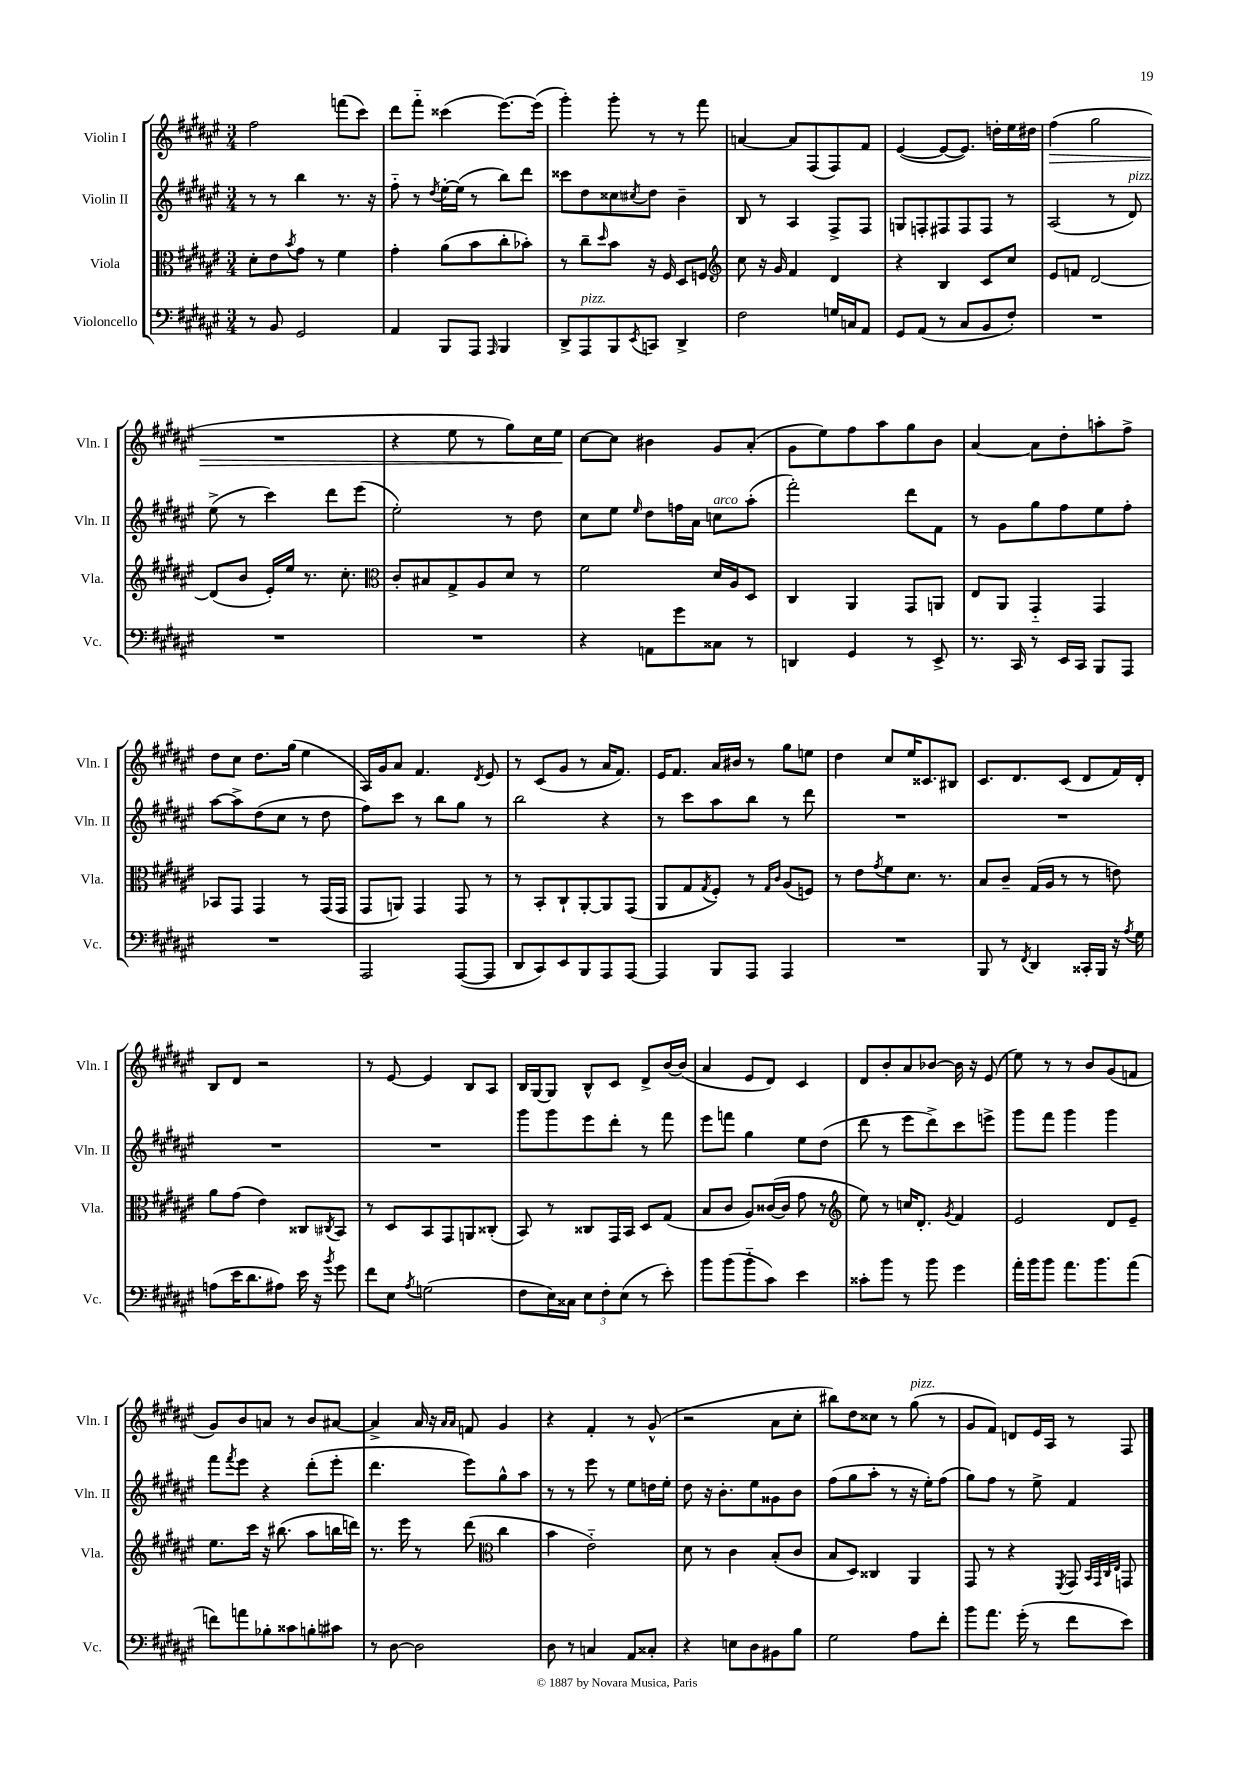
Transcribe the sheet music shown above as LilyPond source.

<<
\new StaffGroup <<
\new Staff = "s0" \with { instrumentName = "Violin I" shortInstrumentName = "Vln. I" } {
    \clef treble \key fis \major \numericTimeSignature \time 3/4
    fis''2 f'''8( cis'''8) |
    dis'''8 fis'''8-_ cisis'''4( eis'''8.~) eis'''16( |
    gis'''4-.) gis'''8-. r8 r8 fis'''8 |
    a'4~ a'8 fis8( fis8) fis'8 |
    eis'4~( eis'8~ eis'8.) d''16-. eis''16 dis''16 |
    fis''4\>( gis''2 |
    R2. |
    r4 eis''8 r8 gis''8) cis''16 eis''16\! |
    cis''8~ cis''8 bis'4 gis'8 ais'8-.( |
    gis'8 eis''8) fis''8 ais''8 gis''8 b'8 |
    ais'4~ ais'8 dis''8-. a''8-. fis''8-> |
    dis''8 cis''8 dis''8. gis''16( eis''4 |
    ais16) gis'16 ais'8 fis'4. \acciaccatura { dis'8 } eis'8 |
    r8 cis'8( gis'8 r8 ais'16 fis'8.) |
    eis'16 fis'8. ais'16 bis'16 r8 gis''8 e''8 |
    dis''4 cis''8 eis''16 cisis'8. bis8 |
    cis'8. dis'8. cis'8( dis'8 fis'16) dis'16-. |
    b8 dis'8 r2 |
    r8 eis'8~ eis'4 b8 ais8 |
    b16 gis16~ gis8 b8-^ cis'8 dis'8-> b'16~ b'16( |
    ais'4 eis'8 dis'8) cis'4 |
    dis'8 b'8-. ais'8 bes'8~ bes'16 r16 eis'8( |
    eis''8) r8 r8 b'8 gis'8( f'8 |
    gis'8) b'8 a'8 r8 b'8 ais'8~ |
    ais'4-> ais'16 r16 \grace { ais'16 ais'16 } f'8 gis'4 |
    r4 fis'4-. r8 gis'8-^( |
    r2 ais'8 cis''8-. |
    bis''8) dis''8 cisis''8 r8 gis''8^\markup { \italic "pizz." }( r8 |
    gis'8 fis'8) d'8 eis'16 ais16 r8 fis8 \bar "|." |
}
\new Staff = "s1" \with { instrumentName = "Violin II" shortInstrumentName = "Vln. II" } {
    \clef treble \key fis \major \numericTimeSignature \time 3/4
    r8 r8 b''4 r8. r16 |
    fis''8-_ r8 \acciaccatura { dis''8 } eis''16~-. eis''16( r8 b''8) dis'''8 |
    cisis'''8 dis''8 cisis''8 \acciaccatura { cis''8 } dis''8 b'4-- |
    b8 r8 ais4 fis8-> fis8 |
    g8 f8-. fis8 fis8 fis8 r8 |
    ais2( r8 dis'8^\markup { \italic "pizz." }) |
    eis''8->( r8 cis'''4) dis'''8 eis'''8( |
    eis''2-.) r8 dis''8 |
    cis''8 eis''8 \grace { eis''16 } dis''8 f''16 ais'16 c''8^\markup { \italic "arco" } ais''8-.( |
    fis'''2-.) dis'''8 fis'8 |
    r8 gis'8 gis''8 fis''8 eis''8 fis''8-. |
    ais''8~ ais''8-> dis''8( cis''8 r8 dis''8 |
    fis''8) cis'''8 r8 b''8 gis''8 r8 |
    b''2 r4 |
    r8 cis'''8 ais''8 b''8 r8 dis'''8 |
    R2. |
    R2. |
    R2. |
    R2. |
    gis'''8 gis'''8 eis'''8 dis'''8-. r8 fis'''8 |
    eis'''8 f'''8 gis''4 eis''8 dis''8( |
    dis'''8 r8 eis'''8 dis'''8->) cis'''8 e'''8-> |
    gis'''8 fis'''8 gis'''4 gis'''4 |
    fis'''8 \acciaccatura { fis'''8 } eis'''8 r4 dis'''8-.( eis'''8-. |
    dis'''4. eis'''8) gis''8-^ ais''8 |
    r8 r8 eis'''8 r8 eis''8 d''16 eis''16-. |
    dis''8 r16 b'8.-. eis''8 gisis'8 b'8 |
    fis''8( gis''8 ais''8-. r8 r16 eis''16-.) fis''8( |
    gis''8) fis''8 r8 eis''8-> fis'4 \bar "|." |
}
\new Staff = "s2" \with { instrumentName = "Viola" shortInstrumentName = "Vla." } {
    \clef alto \key fis \major \numericTimeSignature \time 3/4
    dis'8-. eis'8 \acciaccatura { b'8 } gis'8 r8 fis'4 |
    gis'4-. ais'8( b'8 cis''8-. bes'8-.) |
    r8 cis''8-- \grace { dis''16 } b'8 r16 fis16 dis8 f8 |
    \clef treble cis''8 r16 gis'16 fis'4 dis'4 |
    r4 b4 cis'8 cis''8 |
    eis'8 f'8 dis'2~ |
    dis'8( b'8 eis'16-.) eis''16 r8. cis''8.-. |
    \clef alto cis'8-. bis8 gis8-> ais8 dis'8 r8 |
    fis'2 dis'16 ais16 dis8 |
    cis4 ais,4 gis,8 a,8 |
    eis8 ais,8 gis,4-_ gis,4 |
    bes,8 gis,8 gis,4 r8 gis,16( gis,16 |
    gis,8 a,8) gis,4 gis,8 r8 |
    r8 b,8-. cis8-! ais,8~-. ais,8 gis,8( |
    ais,8 gis8 \acciaccatura { gis8 } fis8-.) r8 \grace { gis16 cis'16 } ais8( f8) |
    r8 eis'8 \acciaccatura { gis'8 } fis'8 dis'8. r8. |
    b8 cis'8-- gis16( ais16 r8 r8 e'8) |
    ais'8 gis'8( eis'4) cisis8 \acciaccatura { cis8 } b,8 |
    r8 dis8 b,8 gis,8 a,8 cisis8-.( |
    b,8) r8 cisis8 gis,16 b,16 dis8 gis8( |
    b8 cis'8 ais8) cisis'16~( cisis'16 gis'8 r8 |
    \clef treble eis''8) r8 c''16 dis'8.-. \acciaccatura { gis'8 } fis'4 |
    eis'2 dis'8 eis'8-- |
    eis''8. cis'''16 r16 bis''8.( ais''8 b''16 d'''16) |
    r8. eis'''16 r8 dis'''8( \clef alto cis''4 |
    b'4 eis'2-_) |
    dis'8 r8 cis'4 b8-.( cis'8 |
    b8 dis8) cisis4 ais,4 |
    gis,8 r8 r4 \acciaccatura { fis,8 } gis,8 \grace { b,32 gis,32 cis32 eis32 } g,8 \bar "|." |
}
\new Staff = "s3" \with { instrumentName = "Violoncello" shortInstrumentName = "Vc." } {
    \clef bass \key fis \major \numericTimeSignature \time 3/4
    r8 b,8 gis,2 |
    ais,4 b,,8 ais,,8 \grace { ais,,16 } b,,4 |
    dis,8-> ais,,8^\markup { \italic "pizz." } b,,8 \acciaccatura { eis,8 } c,8 dis,4-> |
    fis2 g16 c16 ais,8 |
    gis,8 ais,8( r8 cis8 b,8 fis8-.) |
    R2. |
    R2. |
    R2. |
    r4 a,8 gis'8 cisis8 r8 |
    d,4 gis,4 r8 eis,8-> |
    r8. cis,16 r8 eis,16 cis,16 b,,8 ais,,8 |
    R2. |
    ais,,2 ais,,8~( ais,,8 |
    dis,8 cis,8) eis,8 b,,8 ais,,8 ais,,8~ |
    ais,,4 b,,8 ais,,8 ais,,4 |
    R2. |
    b,,8 r8 \acciaccatura { fis,8 } dis,4 cisis,16-. b,,16 r16 \acciaccatura { ais8 } gis16 |
    a8( eis'16 dis'8. ais8) eis'16 r16 \acciaccatura { b'8 } gis'8 |
    fis'8 eis8 \acciaccatura { ais8 } g2( |
    fis8 eis16) cisis16 \tuplet 3/2 { eis8 fis8-. eis8( } r8 eis'8-.) |
    b'8 b'8( b'8-_ cis'8) eis'4 |
    cisis'8-. b'8 r8 b'8 gis'4 |
    ais'16-. b'16 b'8 ais'8. b'8. ais'8( |
    f'8) a'8 bes8-. cisis'8 b8-. cis'8 |
    r8 dis8~ dis2 |
    dis8 r8 c4 ais,8 cisis8-. |
    r4 e8 dis8 bis,8 b8 |
    gis2 ais8 fis'8-. |
    b'8 ais'8. gis'16-.( r8 fis'8 eis'8) \bar "|." |
}
>>
>>
\layout { \context { \Score \remove "Bar_number_engraver" } }
